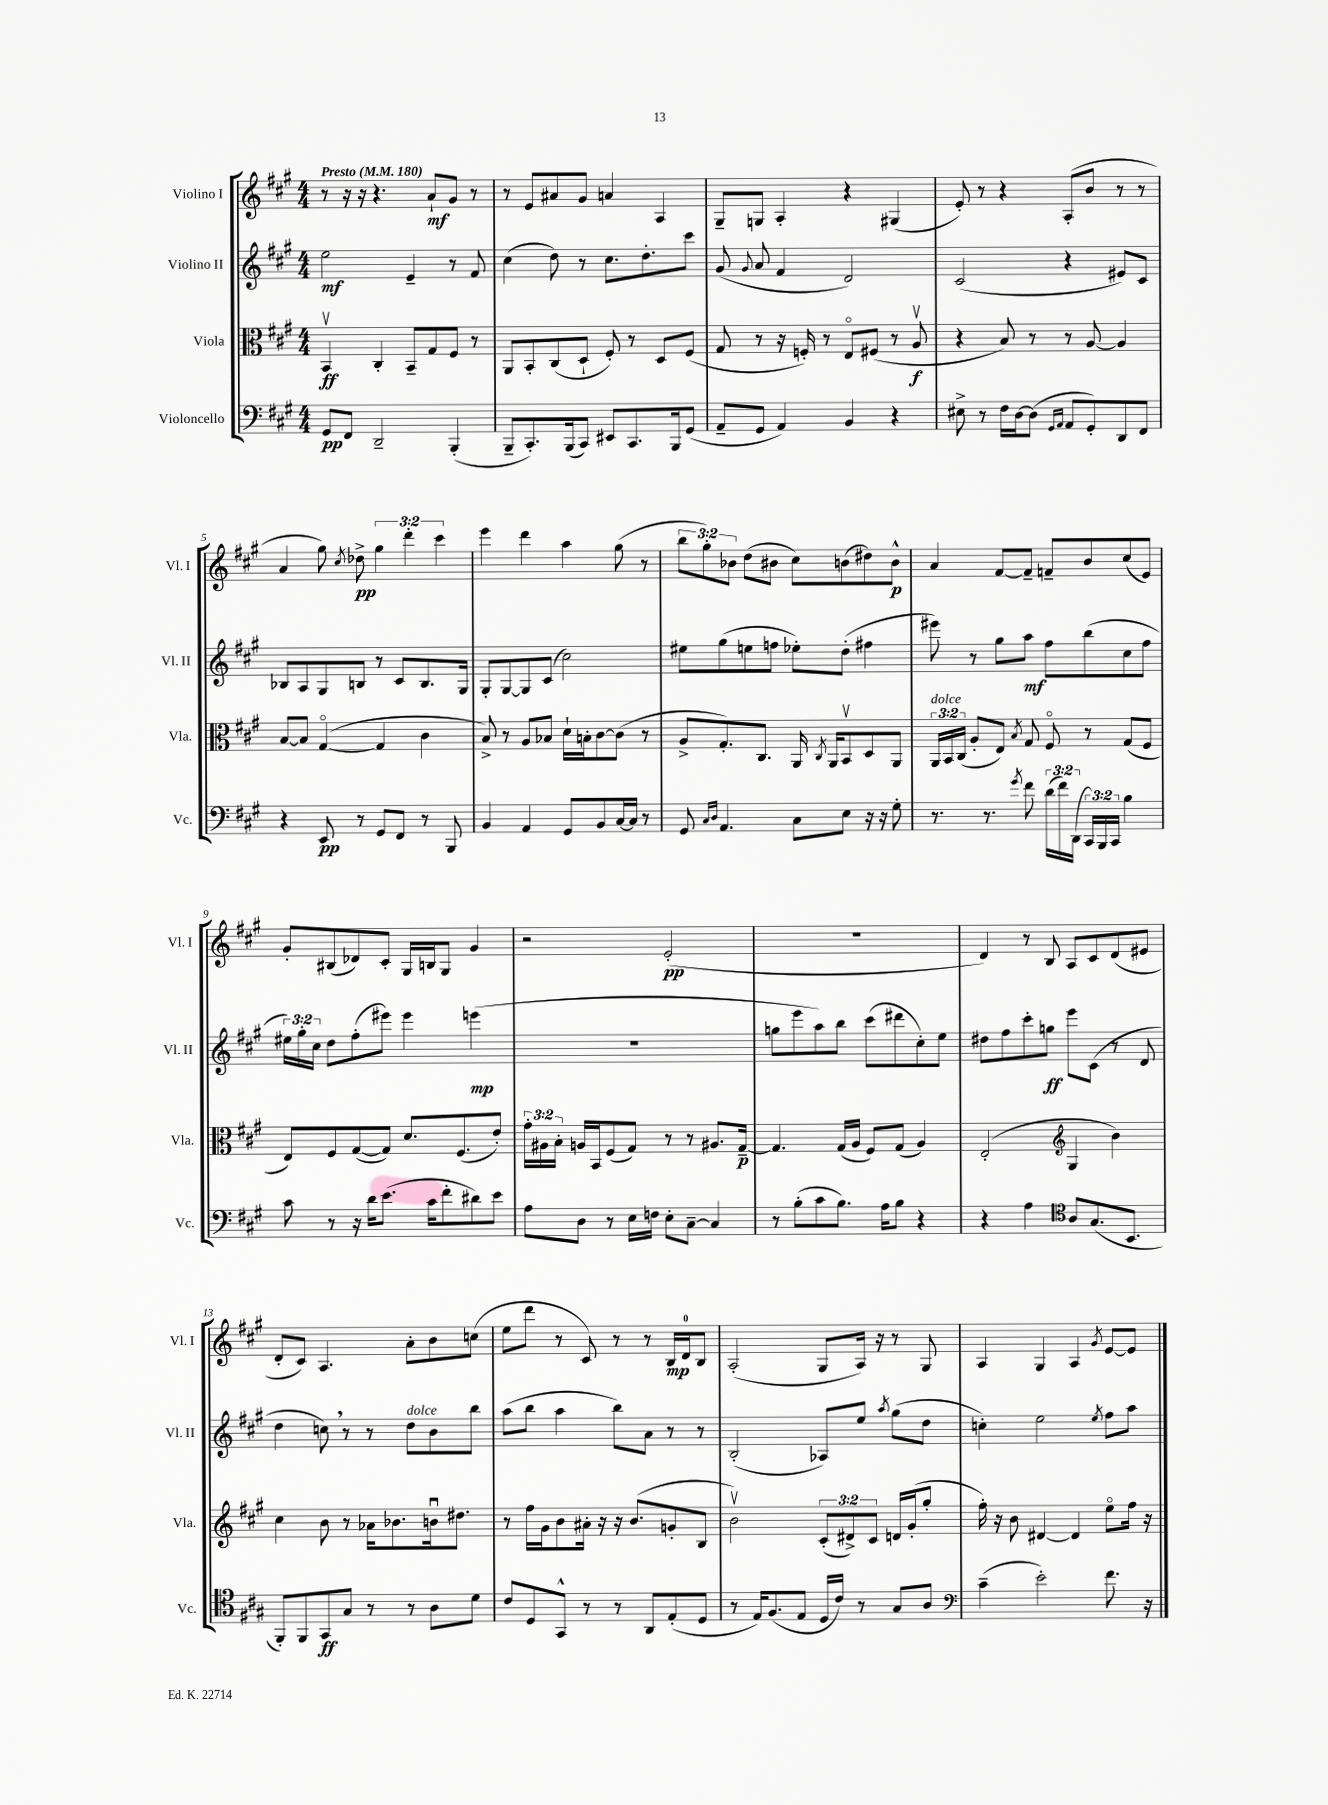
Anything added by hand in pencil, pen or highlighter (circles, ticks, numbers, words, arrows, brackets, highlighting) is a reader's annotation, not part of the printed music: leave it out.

**kern	**kern	**kern	**kern
*staff4	*staff3	*staff2	*staff1
*clefF4	*clefC3	*clefG2	*clefG2
*k[f#c#g#]	*k[f#c#g#]	*k[f#c#g#]	*k[f#c#g#]
*M4/4	*M4/4	*M4/4	*M4/4
*MM180	*MM180	*MM180	*MM180
8GG#	4BBv	2ee	8r
8FF#	.	.	16r
.	.	.	16r
2DD~	4C#'	.	4.r
.	8BB~	4e~	.
.	8G#	.	8a`
(4BBB'	8F#	8r	8g#
.	8r	8f#	8r
=	=	=	=
8BBB~	8AA	(4cc#	8r
8.CC#')	8BB'	.	8e
.	(8C#	8dd)	8a#
(16BBB	.	.	.
8CC#)	8D`	8r	8g#
8EE#	8F#')	8.cc#	4a
8.CC#	8r	.	.
.	.	8.dd'	.
.	8D	.	4A
16BBB	.	.	.
(8GG#	(8F#	8ccc#	.
=	=	=	=
8AA~	8G#	(8g#	8G#~
.	.	8qqg#	.
8GG#	8r	8a	8G
4AA)	16r	4f#	4A'
.	16F')	.	.
.	8r	.	.
4BB	8Eo	2d)	4r
.	(8F#	.	.
4r	8r	.	(4G#
.	8Av	.	.
=	=	=	=
8E#^	4r	(2c#	8e')
8r	.	.	8r
16F#	8B)	.	4r
[16D	.	.	.
(8D]	8r	.	.
16qqGG#	.	.	.
16qqAA	.	.	.
8AA	8r	4r	(8A'
8GG#')	[8A	.	8b
8DD	4A]	8e#)	8r
8FF#	.	8c#	8r
=	=	=	=
4r	[8B	8B-	4a
.	8B]	8A	.
8EE	([4G#o	8G#	8gg#)
.	.	.	8qcc#
8r	.	8B	8dd-^
8GG#	4G#]	8r	6gg#
8FF#	.	8c#	.
.	.	.	6ddd'
8r	4c#	8.B	.
.	.	.	6ccc#
8BBB	.	.	.
.	.	16G#	.
=	=	=	=
4BB	8B^)	8G#'	4eee
.	8r	[8G#	.
4AA	8A	8G#]	4ddd
.	8B-	(8c#	.
8GG#	16d`	2cc#)	4aa
.	16B'	.	.
8BB	[8c#	.	.
[16C#	(8c#]	.	(8gg#
16C#]	.	.	.
8r	8r	.	8r
=	=	=	=
8GG#	8A^	8ee#	12bb
.	.	.	12gg#')
16qqC#	.	.	.
16qqD	.	.	.
4.AA	8.G#')	(8gg#	.
.	.	.	12b-
.	.	8ee	(8dd
.	8.C#	.	.
.	.	8ff	8b#
8C#	16AA	8ee-')	8cc#)
.	8qC#	.	.
.	16AA	.	.
8E	8BBv	(8dd'	(8b
16r	8D	4ff#	8dd#)
16r	.	.	.
8G#'	8AA	.	8b^^
=	=	=	=
8.r	24AA	8eee#)	4a
.	24BB	.	.
.	(24C#	.	.
.	8A'	8r	.
8.r	.	.	.
.	8E)	8gg#	[8f#
8qg#	8qB	.	.
8f#	8G#	8aa	8f#~]
(24d	8F#o	8ff#	8f~
24f#)	.	.	.
(24DD	.	.	.
24CC#)	8r	(8bb	8b
24BBB	.	.	.
24CC#	.	.	.
4B	(8G#	8cc#	(8cc#
.	8F#	8ff#	8e)
=	=	=	=
8c#	8E)	24ee#)	8g#'
.	.	24gg#'	.
.	.	24cc#	.
8r	8F#	8dd	(8B#
16r	([8G#	(8ff#'	8d-)
16d	.	.	.
(8.e	8G#])	8eee#)	8c#'
.	8.d	4eee#	16G#
16c#	.	.	16B
8f#'	.	.	8G#
.	(8.F#	.	.
8d#)	.	(4eee	4g#
8e	8e')	.	.
=	=	=	=
8A	24g#'	1r	2r
.	24A#	.	.
.	24B'	.	.
8D	16A	.	.
.	16BB	.	.
8r	(8F#	.	.
16E	8G#)	.	.
16F	.	.	.
8E'	8r	.	(2e'
[8C#~	8r	.	.
4C#]	8.A#	.	.
.	[16G#~	.	.
=	=	=	=
8r	4.G#]	8gg	1r
(8B'	.	8eee	.
8c#	.	8aa)	.
8.B)	(16G#	8bb	.
.	16A	.	.
.	8F#)	(8ccc#	.
16A	.	.	.
8B	(8G#	8ddd#	.
4r	4A)	8cc#')	.
.	.	8ee	.
=	=	=	=
4r	(2E'	8dd#	4d)
.	.	8ff#	.
4A	.	8ccc#'	8r
.	.	8gg	8B
*clefC4	*clefG2	*	*
8A	4G#	8eee	8A
(8.G#	.	(8c#	8c#
.	4b)	8r	(8d
8.BB	.	.	.
.	.	8d	8e#
=	=	=	=
8FF#')	4cc#	4dd	8d'
8FF#	.	.	8c#)
8GG#	8b	8cc)	4.A
8G#	8r	8r	.
8r	16a-	8r	.
.	8.b-	.	.
8r	.	8dd	8a'
8A	16bu	8b	8b
.	8.dd#	.	.
8d	.	8bb	(8cc
=	=	=	=
8c#	8r	(8aa	8ee
8D	16ff#	8bb	8ddd
.	16g#	.	.
8GG#^^	8b	4aa	8r
8r	16a#'	.	8c#)
.	16r	.	.
8r	16r	8bb)	8r
.	(8.b	.	.
8AA	.	8a	8r
(8E'	8g'	8r	16B
.	.	.	16d
8D	8B	8r	8B
=	=	=	=
8r	2bv)	(2B'	(2A'
16E)	.	.	.
(8.F#	.	.	.
8E	.	.	.
16D	(12c#'	8A-)	8G#
16c#)	.	.	.
.	12d#^)	.	.
8r	.	8ee	16A)
.	12c#	.	.
.	.	.	16r
.	.	8qaa	.
8G#	16d	(8gg#	8r
.	(16g#'	.	.
8A	8gg#'	8dd	8G#
=	=	=	=
*clefF4	*	*	*
(4c#~	16ff#')	4cc')	4A
.	16r	.	.
.	8b	.	.
2e')	[4d#	2ee	4G#
.	4d#]	.	4A
.	.	8qee	8qg#
8.f#	8eeo	8ff#	[8e
.	16ff#	8aa	8e]
16r	16r	.	.
==	==	==	==
*-	*-	*-	*-
